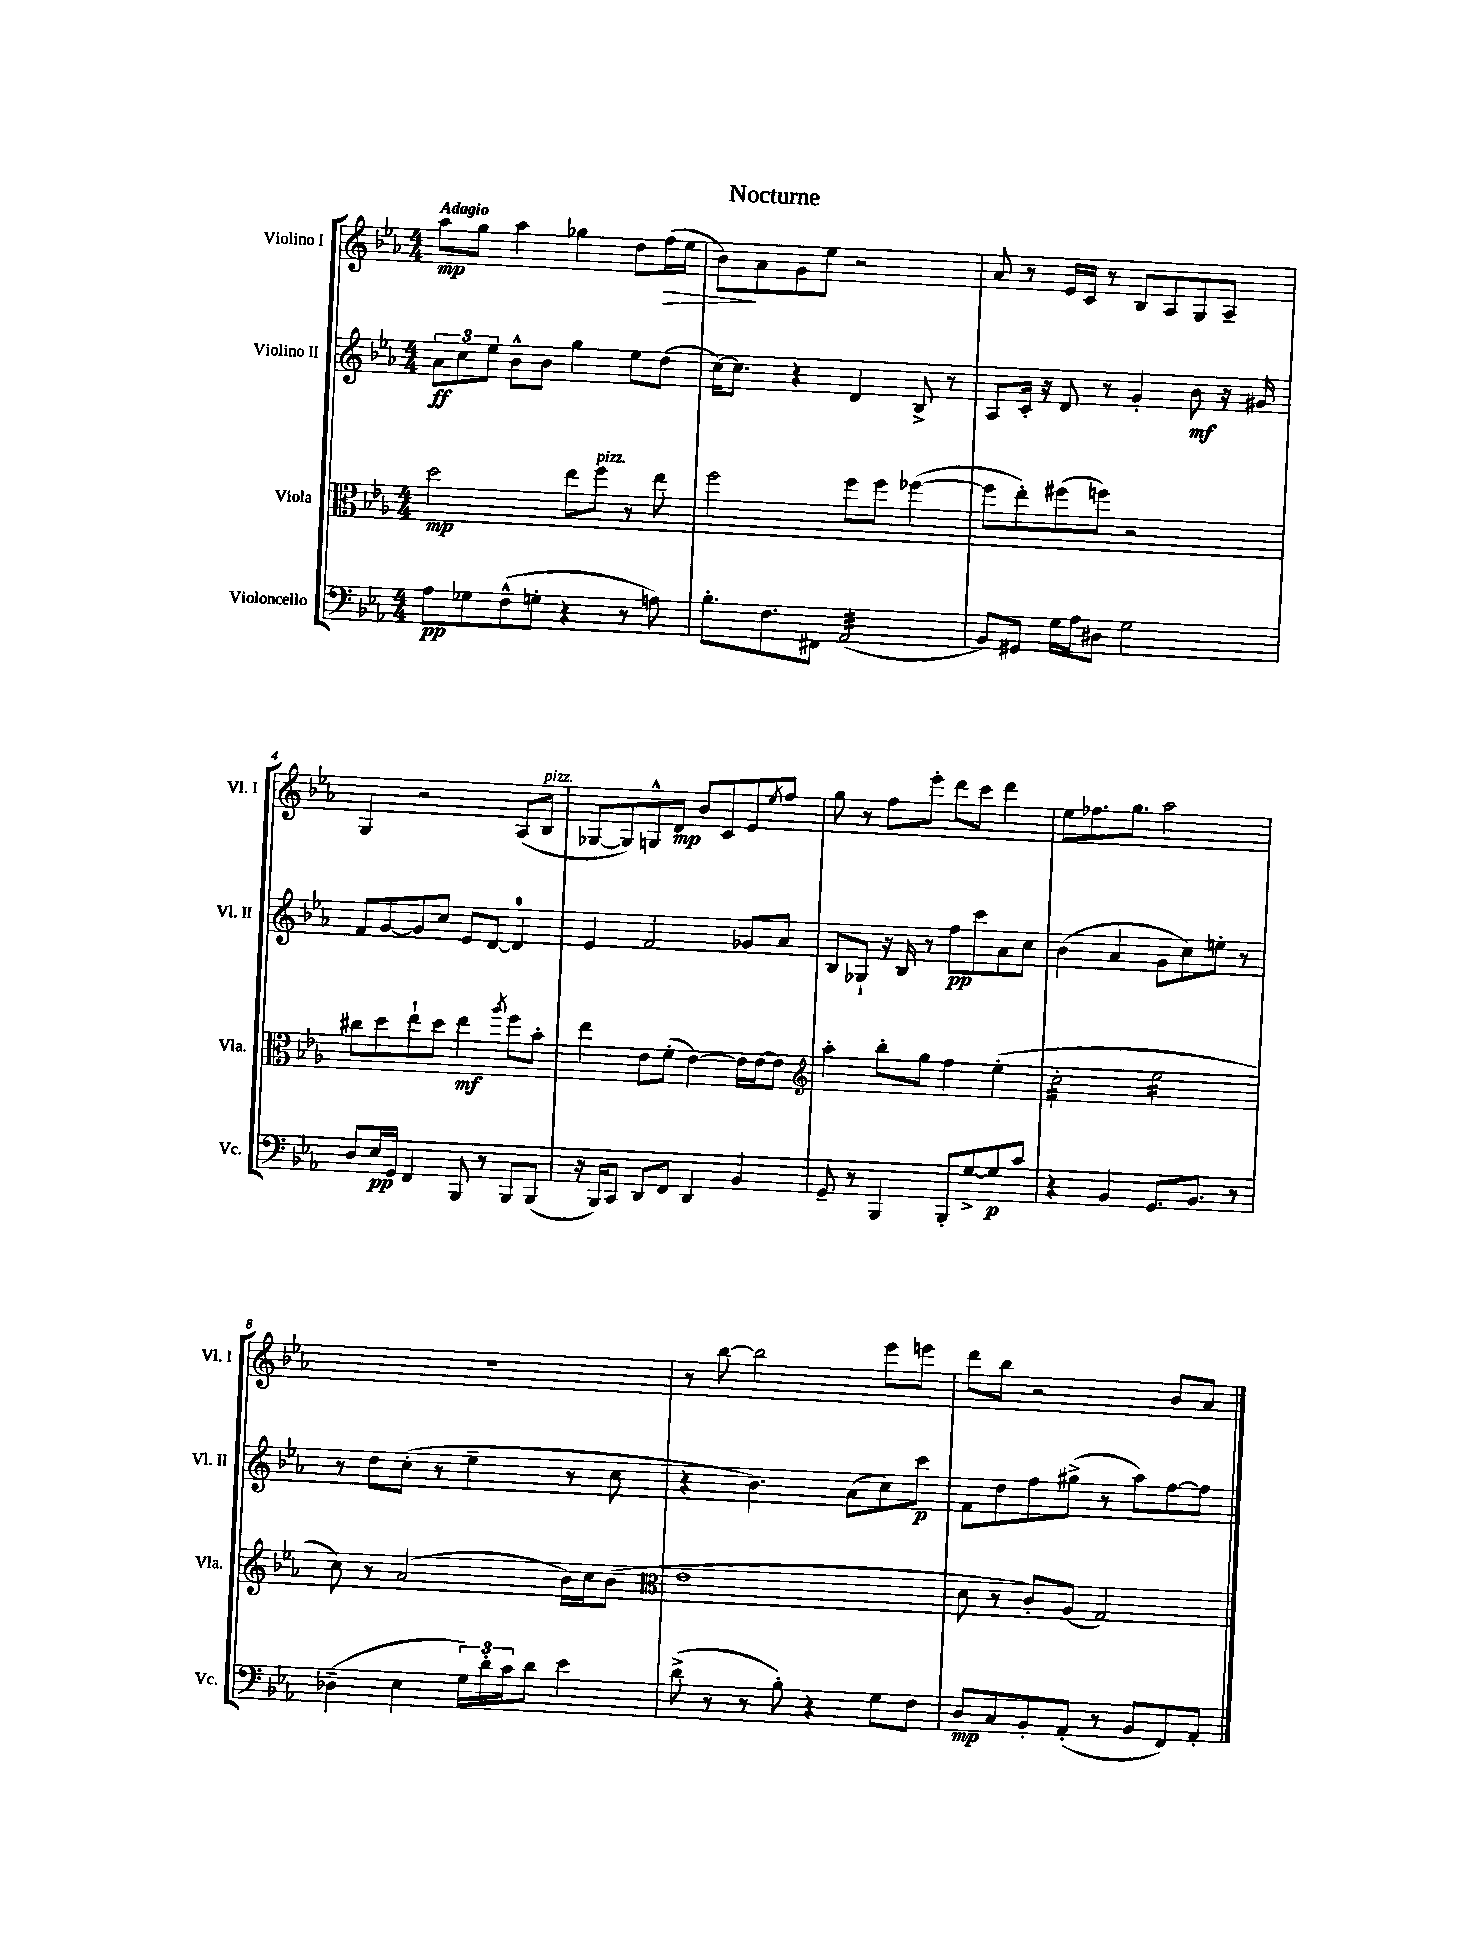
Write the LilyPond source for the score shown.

\header { title = "Nocturne" }
<<
\new StaffGroup <<
\new Staff = "s0" \with { instrumentName = "Violino I" shortInstrumentName = "Vl. I" } {
    \clef treble \key ees \major \numericTimeSignature \time 4/4 \tempo "Adagio"
    aes''8\mp g''8 aes''4 ges''4 d''8 f''16\>( ees''16 |
    bes'8\!) aes'8 g'8 ees''8 r2 |
    aes'8 r8 ees'16 c'16 r8 bes8 aes8 g8 aes8-- |
    g4 r2 aes8( bes8^\markup { \italic "pizz." } |
    ges8~ ges8) g8-^ d'8\mp bes'8 c'8 ees'8 \acciaccatura { ees''8 } f''8 |
    g''8 r8 f''8 ees'''8-. d'''8 c'''8 d'''4 |
    ees''8 fes''8. g''8. aes''2 |
    R1 |
    r8 bes''8~ bes''2 ees'''8 e'''8 |
    d'''8 bes''8 r2 bes'8 aes'8 \bar "|." |
}
\new Staff = "s1" \with { instrumentName = "Violino II" shortInstrumentName = "Vl. II" } {
    \clef treble \key ees \major \numericTimeSignature \time 4/4
    \tuplet 3/2 { aes'8\ff c''8 ees''8 } bes'8-^ bes'8 g''4 ees''8 d''8( |
    c''16~) c''8. r4 d'4 bes8-> r8 |
    aes8 c'16-. r16 d'8 r8 g'4-. bes'8\mf r16 gis'16 |
    f'8 g'8~ g'8 c''8 ees'8 d'8~ d'4-0 |
    ees'4 f'2 ges'8 aes'8 |
    bes8 ges8-! r16 bes16 r8 f''8\pp c'''8 aes'8 c''8 |
    bes'4( aes'4 g'8 c''8) e''8-. r8 |
    r8 d''8 c''8-.( r8 ees''4-- r8 c''8 |
    r4 bes'4.) aes'8( c''8) c'''8\p |
    f'8 d''8 f''8 gis''8->( r8 aes''8) f''8~ f''8 \bar "|." |
}
\new Staff = "s2" \with { instrumentName = "Viola" shortInstrumentName = "Vla." } {
    \clef alto \key ees \major \numericTimeSignature \time 4/4
    d''2\mp ees''8 f''8^\markup { \italic "pizz." } r8 ees''8 |
    f''2 f''8 f''8 fes''4~( |
    fes''8 ees''8-.) fis''8( f''8) r2 |
    cis''8 d''8 ees''8-! d''8 ees''4\mf \acciaccatura { aes''8 } f''8 bes'8-. |
    ees''4 ees'8 f'8-.( ees'4~) ees'16 ees'16~ ees'8 |
    \clef treble aes''4-. bes''8-. g''8 f''4 ees''4-.( |
    c''2:16-. ees''2:16 |
    c''8) r8 aes'2( bes'16) c''16 bes'8( |
    \clef alto ees'1 |
    d'8 r8 c'8-.) aes8( g2) \bar "|." |
}
\new Staff = "s3" \with { instrumentName = "Violoncello" shortInstrumentName = "Vc." } {
    \clef bass \key ees \major \numericTimeSignature \time 4/4
    aes8\pp ges8 f8-^( g8-. r4 r8 a8) |
    bes8.-. f8. fis,8 aes,2:32( |
    bes,8) gis,8 g16 aes16 dis8 g2 |
    d8 ees16\pp g,16 f,4 bes,,8 r8 bes,,8 bes,,8( |
    r16 bes,,16) c,8 d,8 f,8 d,4 bes,4 |
    g,8-- r8 bes,,4 bes,,8-. g8~-> g8\p c'8 |
    r4 bes,4 g,8. bes,8. r8 |
    des4--( ees4 \tuplet 3/2 { g16) d'16-. c'16 } d'8 ees'4 |
    d'8->( r8 r8 bes8-.) r4 g8 f8 |
    d8\mp c8 bes,8-. aes,8-.( r8 bes,8 f,8) aes,8-. \bar "|." |
}
>>
>>
